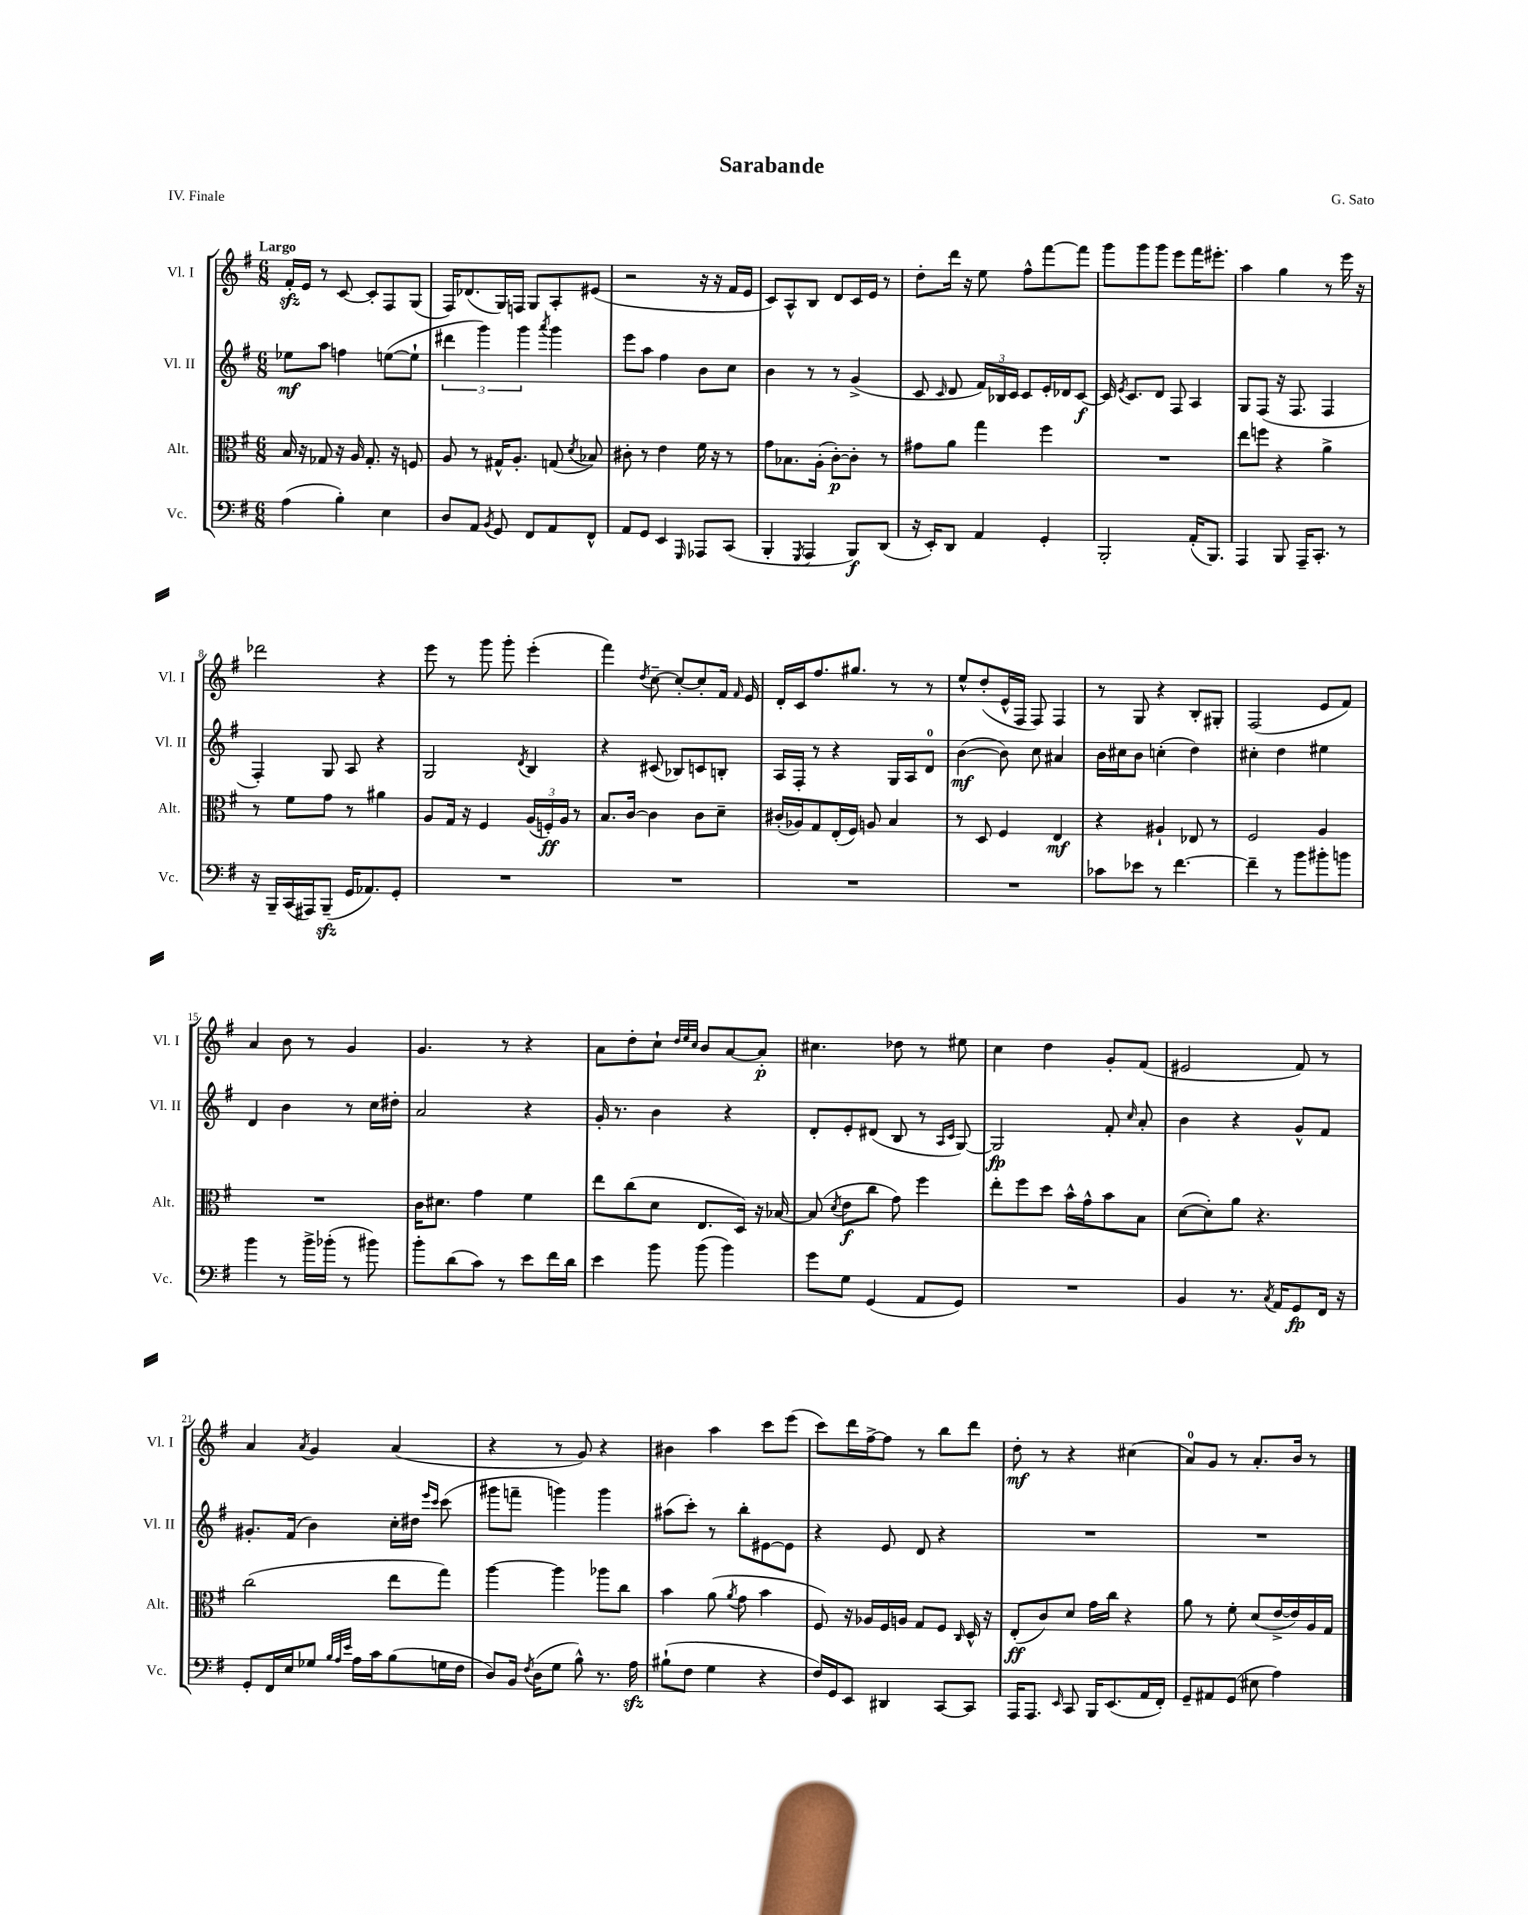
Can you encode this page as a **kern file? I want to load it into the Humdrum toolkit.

**kern	**kern	**kern	**kern
*staff4	*staff3	*staff2	*staff1
*clefF4	*clefC3	*clefG2	*clefG2
*k[f#]	*k[f#]	*k[f#]	*k[f#]
*M6/8	*M6/8	*M6/8	*M6/8
(4A	16B	8ee-	16f#'
.	16r	.	16e
.	8G-	8aa	8r
4B')	16r	4ff	[8c
.	16A	.	.
.	8.G-'	.	8c']
4E	.	([8ee	8F#
.	16r	.	.
.	8F	8ee`]	(8G
=	=	=	=
8D	8A	6ddd#	16F#)
.	.	.	(8.d-
8AA	8r	.	.
.	.	6ggg)	.
8qBB	.	.	.
8GG	16G#^^	.	16G)
.	8.A'	.	16F
.	.	6ggg	.
8FF#	.	.	8G
.	.	8qaaa	.
8AA	(8G	4ggg	8A'
.	8qd	.	.
8FF#^^	8B-)	.	(8e#
=	=	=	=
8AA	8c#'	8eee	2r
8GG	8r	8aa	.
4EE	4e	4ff#	.
16qqGGG	.	.	.
8AAA-	16f#	8b	16r
.	16r	.	16r
(8CC	8r	8cc	16f#
.	.	.	16e
=	=	=	=
4BBB'	8g	4b	8c)
.	8.B-	.	8A^^
8qGGG	.	.	.
4AAA	.	8r	8B
.	(16A'	.	.
.	[8c')	8r	8d
8BBB)	8c']	(4g^	16c
.	.	.	16e
(8DD	8r	.	8r
=	=	=	=
16r	8g#	8c	8dd'
16EE')	.	.	.
.	.	16qqc	.
8DD	8a	8d	16ddd
.	.	.	16r
4AA	4gg	24f#)	8ee
.	.	24B-	.
.	.	24c	.
.	.	8c	8ff#^^
4GG'	4ff#	16e'	[8fff#
.	.	16d-	.
.	.	[8c	8fff#]
=	=	=	=
2BBB'	2.r	16c]	8ggg
.	.	8qe	.
.	.	8.c	.
.	.	.	8ggg
.	.	8d	8ggg
.	.	8F#	8eee
(16AA'	.	4A	16fff#
8.BBB)	.	.	8.eee#'
=	=	=	=
4AAA	8ee	8G	4aa
.	8ff	(8F#	.
8BBB	4r	16r	4gg
.	.	8.F#	.
16AAA~	.	.	.
8.CC'	.	.	.
.	4a^	4F#	8r
8r	.	.	16eee
.	.	.	16r
=	=	=	=
16r	8r	4F#')	2ddd-
16BBB~	.	.	.
(16CC	8f#	.	.
16AAA#)	.	.	.
(8BBB~	8g	8G	.
16GG	8r	8A	.
8.AA-)	.	.	.
.	4a#	4r	4r
8GG'	.	.	.
=	=	=	=
2.r	8A	2G	8eee
.	16G	.	8r
.	16r	.	.
.	4F#	.	8ggg
.	.	.	8ggg'
.	.	8qd	.
.	(24A	4B	(4eee'
.	24F')	.	.
.	24A	.	.
.	8r	.	.
=	=	=	=
2.r	8.B	4r	4fff#)
.	[16c	.	.
.	.	.	8qdd
.	4c]	(8c#	[8cc~
.	.	8B-)	8cc'_
.	8c	8c	8cc']
.	8d~	8B'	16f#
.	.	.	16qqf#
.	.	.	16e
=	=	=	=
2.r	(16c#'	16A	16d'
.	16A-)	16F#'	16c
.	8G	8r	8.ff#
.	(16E'	4r	.
.	16F#)	.	8.gg#
.	8A	.	.
.	4B	16G	8r
.	.	16A	.
.	.	8d	8r
=	=	=	=
2.r	8r	([4b	8ee^^
.	8D	.	(8dd'
.	4F#	8b])	16e^^
.	.	.	16F#
.	.	8cc	8F#)
.	4E	4a#	4F#
=	=	=	=
8c-	4r	16b	8r
.	.	16cc#	.
8e-	.	8b	8G
8r	4A#`	(4cc'	4r
[4.f#	.	.	.
.	8E-	4dd)	8B'
.	8r	.	8G#'
=	=	=	=
4f#~]	2F#	4cc#'	(2F#
8r	.	4dd	.
8b	.	.	.
8b#'	4A	4ee#	8e
8b	.	.	8f#)
=	=	=	=
4b	2.r	4d	4a
8r	.	4b	8b
16b^	.	.	8r
(16b-'	.	.	.
8r	.	8r	4g
8b#)	.	16cc	.
.	.	16dd#'	.
=	=	=	=
8b'	16c	2a	4.g
.	8.d#	.	.
(8d	.	.	.
8c)	4g	.	.
8r	.	.	8r
8e	4f#	4r	4r
16f#	.	.	.
16d	.	.	.
=	=	=	=
4e	8ee	16g'	8a
.	.	8.r	.
.	(8cc	.	8dd'
8b	8d	4b	8cc`
.	.	.	32qqdd
.	.	.	32qqee
.	.	.	32qqcc
(8b	8.E	.	8b
4b)	.	4r	[8a
.	16D)	.	.
.	16r	.	8a']
.	[16B-	.	.
=	=	=	=
8g	(8B-]	8d'	4.cc#
.	8qd	.	.
8G	8e	8e'	.
(4GG	8cc	(8d#	.
.	8g)	8B	8dd-
8AA	4ff#	8r	8r
.	.	16qqA	.
.	.	16qqc	.
8GG)	.	[8G)	8ee#
=	=	=	=
2.r	8ee'	2G]	4cc
.	8ff#	.	.
.	8dd	.	4dd
.	16b^^	.	.
.	16g^^	.	.
.	8b	8f#'	8g'
.	.	16qqcc	.
.	8B	8a'	(8f#
=	=	=	=
4BB	([8d	4b	2e#
.	8d'])	.	.
8.r	8a	4r	.
.	4.r	.	.
8qC	.	.	.
16AA	.	.	.
8GG	.	8g^^	8f#)
16FF#	.	8f#	8r
16r	.	.	.
=	=	=	=
8GG'	(2cc	8.g#'	4a
16FF#	.	.	.
16E	.	(16f#	.
.	.	.	8qa
8G-	.	4b)	4g
32qqB	.	.	.
32qqA	.	.	.
32qqe	.	.	.
16A	.	.	.
16c	.	.	.
(8B	8ee	16cc'	(4a
.	.	16dd#	.
.	.	16qqeee	.
.	.	16qqccc	.
16G	8gg)	(8ccc	.
16F#	.	.	.
=	=	=	=
8D)	[4aa	8ggg#	4r
16BB	.	8fff~	.
8qF#	.	.	.
(16D	.	.	.
8G	4aa]	4ggg)	8r
8B^^)	.	.	8g)
8.r	8aa-	4ggg	4r
.	8cc	.	.
16A	.	.	.
=	=	=	=
(8B#`	4b	(8aa#	4b#
8F#	.	8ccc')	.
4G	(8a	8r	4aa
.	8qa	.	.
.	8g	8bb'	.
4r	4b	[8e#	8ccc
.	.	8e#]	(8eee
=	=	=	=
16F#)	8F#)	4r	8ccc)
16GG	.	.	.
8EE	16r	.	16ddd
.	16A-	.	[16ff#^
4DD#	16F#	8e	8ff#]
.	16A	.	.
.	8G	8d	8r
[8CC	8F#	4r	8bb
.	16qqC	.	.
8CC]	16D^^	.	8ddd
.	16r	.	.
=	=	=	=
16AAA	(8E'	2.r	8dd'
8.AAA	.	.	.
.	8c)	.	8r
16qqEE	.	.	.
8CC	8d	.	4r
16BBB	16g	.	.
(8.EE	16cc	.	.
.	4r	.	(4cc#
16AA	.	.	.
16FF#')	.	.	.
=	=	=	=
8GG~	8a	2.r	8a)
8AA#	8r	.	8g
(8GG	8f#'	.	8r
8E#	(8d	.	8.a'
4A)	[16e^	.	.
.	16e])	.	16b
.	16A	.	8r
.	16G	.	.
==	==	==	==
*-	*-	*-	*-
